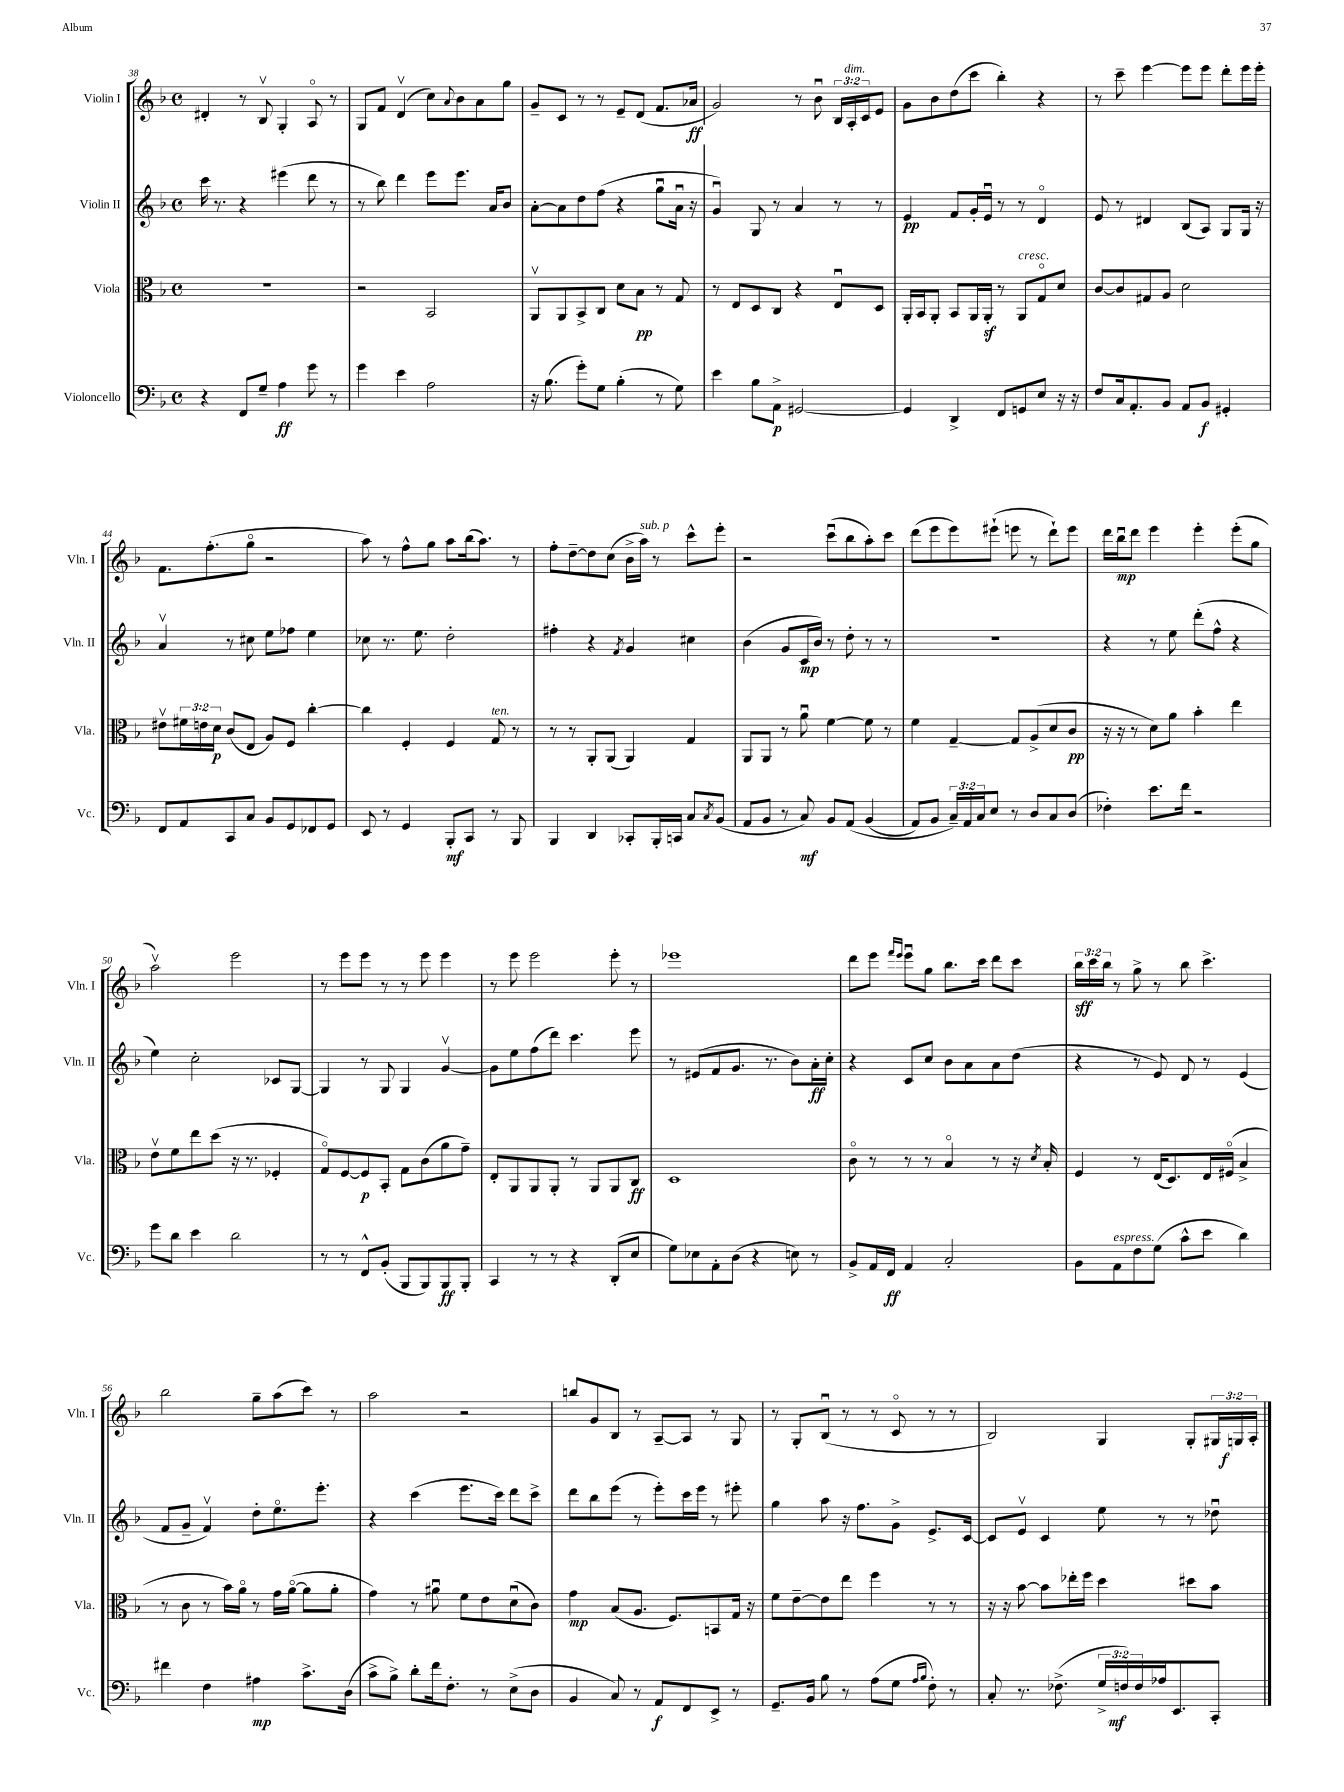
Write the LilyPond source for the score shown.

<<
\new StaffGroup <<
\new Staff = "s0" \with { instrumentName = "Violin I" shortInstrumentName = "Vln. I" } {
    \clef treble \key f \major \defaultTimeSignature \time 4/4 \override Staff.TupletNumber.text = #tuplet-number::calc-fraction-text
    dis'4-. r8 bes8\upbow g4-. a8\flageolet r8 |
    g8 f'8 d'4\upbow( c''8) \appoggiatura { a'8 } bes'8 a'8 g''8 |
    g'8-- c'8 r8 r8 e'8-- d'8( f'8. aes'16\ff |
    g'2) r8 bes'8\downbow \tuplet 3/2 { bes16 a16-.^\markup { \italic "dim." } c'16 } e'8 |
    g'8 bes'8 d''8( c'''8 bes''4-.) r4 |
    r8 c'''8-- e'''4~ e'''8 e'''8 d'''8-. e'''16 e'''16-. |
    f'8. f''8.-.( g''8\flageolet r2 |
    a''8) r8 f''8-^ g''8 a''8 bes''16( a''8.) r8 |
    f''8-. d''8~-- d''8 c''8( bes'16-> a''16^\markup { \italic "sub. p" }) r8 c'''8-^ e'''8-. |
    r2 c'''8\downbow( bes''8 a''8-.) c'''8 |
    d'''8( e'''8 e'''8) eis'''8-!( e'''8 r8 d'''8-!) e'''8 |
    d'''16 bes''16\downbow\mp d'''8 e'''4 e'''4-. e'''8-.( g''8 |
    a''2\upbow) e'''2 |
    r8 e'''8 e'''8 r8 r8 e'''8 e'''4 |
    r8 e'''8 e'''2 e'''8-. r8 |
    ees'''1 |
    d'''8 e'''8 \grace { f'''16 e'''16 } e'''8\downbow g''8 bes''8. c'''16 d'''8 c'''8 |
    \tuplet 3/2 { bes''16\sff c'''16 bes''16 } r8 g''8-> r8 bes''8 c'''4.-> |
    bes''2 g''8-- a''8( c'''8) r8 |
    a''2 r2 |
    b''8 g'8 bes8 r8 a8~-- a8 r8 g8 |
    r8 g8-. bes8\downbow( r8 r8 c'8\flageolet r8 r8 |
    bes2) g4 g8-. \tuplet 3/2 { gis16 g16\f a16-. } \bar "|." |
}
\new Staff = "s1" \with { instrumentName = "Violin II" shortInstrumentName = "Vln. II" } {
    \clef treble \key f \major \defaultTimeSignature \time 4/4
    c'''16 r8. r4 eis'''4( d'''8 r8 |
    r8 bes''8) d'''4 e'''8 e'''8. a'16 bes'8 |
    a'8~-. a'8 d''8 f''8( r4 g''8\downbow a'16\downbow r16 |
    g'4\downbow) g8 r8 a'4 r8 r8 |
    e'4\pp f'8 g'16-. e'16\downbow r8 r8 d'4\flageolet |
    e'8 r8 dis'4 bes8( a8) g8 g16 r16 |
    a'4\upbow r8 cis''8 e''8 fes''8 e''4 |
    ces''8 r8. e''8. d''2-. |
    fis''4-. r4 \acciaccatura { f'8 } g'4 cis''4 |
    bes'4( g'8 c'16\mp bes'16) r8 d''8-. r8 r8 |
    r1 |
    r4 r8 e''8 d'''8-.( f''8-^ r4 |
    e''4) c''2-. ces'8 g8~ |
    g4 r8 g8 g4 g'4~\upbow |
    g'8 e''8 f''8( d'''8) c'''4. e'''8 |
    r8 eis'8( f'8 g'8. r8. bes'8) a'16-.\ff c''16-. |
    r4 c'8 c''8 bes'8 a'8 a'8 d''8( |
    r4 r8 e'8) d'8 r8 e'4( |
    f'8 g'8-- f'4\upbow) d''8-. e''8.\flageolet e'''8.-. |
    r4 c'''4( e'''8. c'''16) d'''8 c'''8-> |
    d'''8 bes''8 e'''8( r8 e'''8-.) c'''16 e'''16 r8 eis'''8-. |
    g''4 a''8 r16 f''8. g'8-> e'8.-> c'16~ |
    c'8 e'8\upbow c'4 e''8 r8 r8 des''8\downbow \bar "|." |
}
\new Staff = "s2" \with { instrumentName = "Viola" shortInstrumentName = "Vla." } {
    \clef alto \key f \major \defaultTimeSignature \time 4/4 \override Staff.TupletNumber.text = #tuplet-number::calc-fraction-text
    R1 |
    r2 bes,2 |
    a,8\upbow a,8 bes,8-> c8 d'8 bes8\pp r8 g8 |
    r8 e8 d8 c8 r4 e8\downbow d8 |
    a,16-. bes,16 a,8-. bes,8 a,16 a,16-.\sf r8 a,8^\markup { \italic "cresc." } g8\flageolet d'8 |
    c'8~ c'8 gis8 a8 d'2 |
    eis'8\upbow \tuplet 3/2 { fis'16 e'16 d'16\p } c'8( e8 a8) f8 c''4~-. |
    c''4 f4-. f4 g8^\markup { \italic "ten." } r8 |
    r8 r8 a,8-. a,8( a,4) g4 |
    a,8 a,8 r8 a'8\downbow f'4~ f'8 r8 |
    f'4 g4~-- g8 a8->( d'8 c'8\pp |
    r16 r16 r8 d'8) a'8 bes'4-. e''4 |
    e'8\upbow f'8 e''8 d''8( r16 r8. fes4-. |
    g8\flageolet) f8~ f8\p bes,8-. g8 c'8( a'8 g'8--) |
    e8-. a,8 a,8 a,8-. r8 a,8 a,8 c8\ff |
    d1 |
    c'8\flageolet r8 r8 r8 bes4\flageolet r8 r16 \acciaccatura { d'8 } bes16-. |
    f4 r8 e16( d8.) e16 fis16\flageolet( bes4-> |
    r8 c'8 r8 bes'16) a'16\flageolet r8 g'16 a'16~\flageolet( a'8 a'8-. |
    g'4) r8 ais'8\downbow f'8 e'8 d'8\downbow( c'8) |
    g'4\mp bes8( a8. f8.) b,8 g16 r16 |
    f'8 e'8~-- e'8 e''8 f''4 r8 r8 |
    r16 r16 bes'8~ bes'8 ees''16-. f''16 d''4 dis''8 bes'8 \bar "|." |
}
\new Staff = "s3" \with { instrumentName = "Violoncello" shortInstrumentName = "Vc." } {
    \clef bass \key f \major \defaultTimeSignature \time 4/4 \override Staff.TupletNumber.text = #tuplet-number::calc-fraction-text
    r4 f,8 g8-- a4\ff g'8 r8 |
    g'4 e'4 a2 |
    r16 bes8.( g'8-.) g8 bes4-.( r8 g8) |
    e'4 bes8 a,8->\p gis,2~ |
    gis,4 d,4-> f,8 g,8 e8 r16 r16 |
    f8 c16 a,8.-. bes,8 a,8 bes,8\f gis,4-. |
    f,8 a,8 c,8 c8 bes,8 g,8 fes,8 g,8 |
    e,8 r8 g,4 bes,,8-.\mf c,8 r8 bes,,8 |
    bes,,4 d,4 ces,8-. bes,,16-. c,16 c8 \acciaccatura { c8 } bes,8( |
    a,8 bes,8 r8 c8\mf) bes,8 a,8\( bes,4( |
    a,8) bes,8 \tuplet 3/2 { c16--\) a,16 c16 } e8 r8 d8 c8 d8( |
    fes4-.) e'8. f'16 r2 |
    g'8 d'8 e'4 d'2 |
    r8 r8 f,8-^ bes,8-.( bes,,8 bes,,8) bes,,8\ff bes,,8-. |
    c,4 r8 r8 r4 d,8-.( e8 |
    g8) ees8 a,8-. d8( r4 e8) r8 |
    bes,8-> a,16 f,16\ff a,4 c2-. |
    bes,8 a,8^\markup { \italic "espress." } f8 g8( c'8-^ e'8 d'4) |
    fis'4 f4 ais4\mp c'8.-> d16( |
    c'8-> bes8->) d'8-. f'16 f8.-. r8 e8->( d8 |
    bes,4 c8) r8 a,8\f f,8 e,8-> r8 |
    g,8.-- bes,16 bes8 r8 a8( g8 \grace { a16 bes16 } f8-.) r8 |
    c8-. r8. fes8.->( \tuplet 3/2 { g16-> f16\mf) f16 } aes16 e,8. c,8-. \bar "|." |
}
>>
>>
\layout { \context { \Score currentBarNumber = #38 } }
